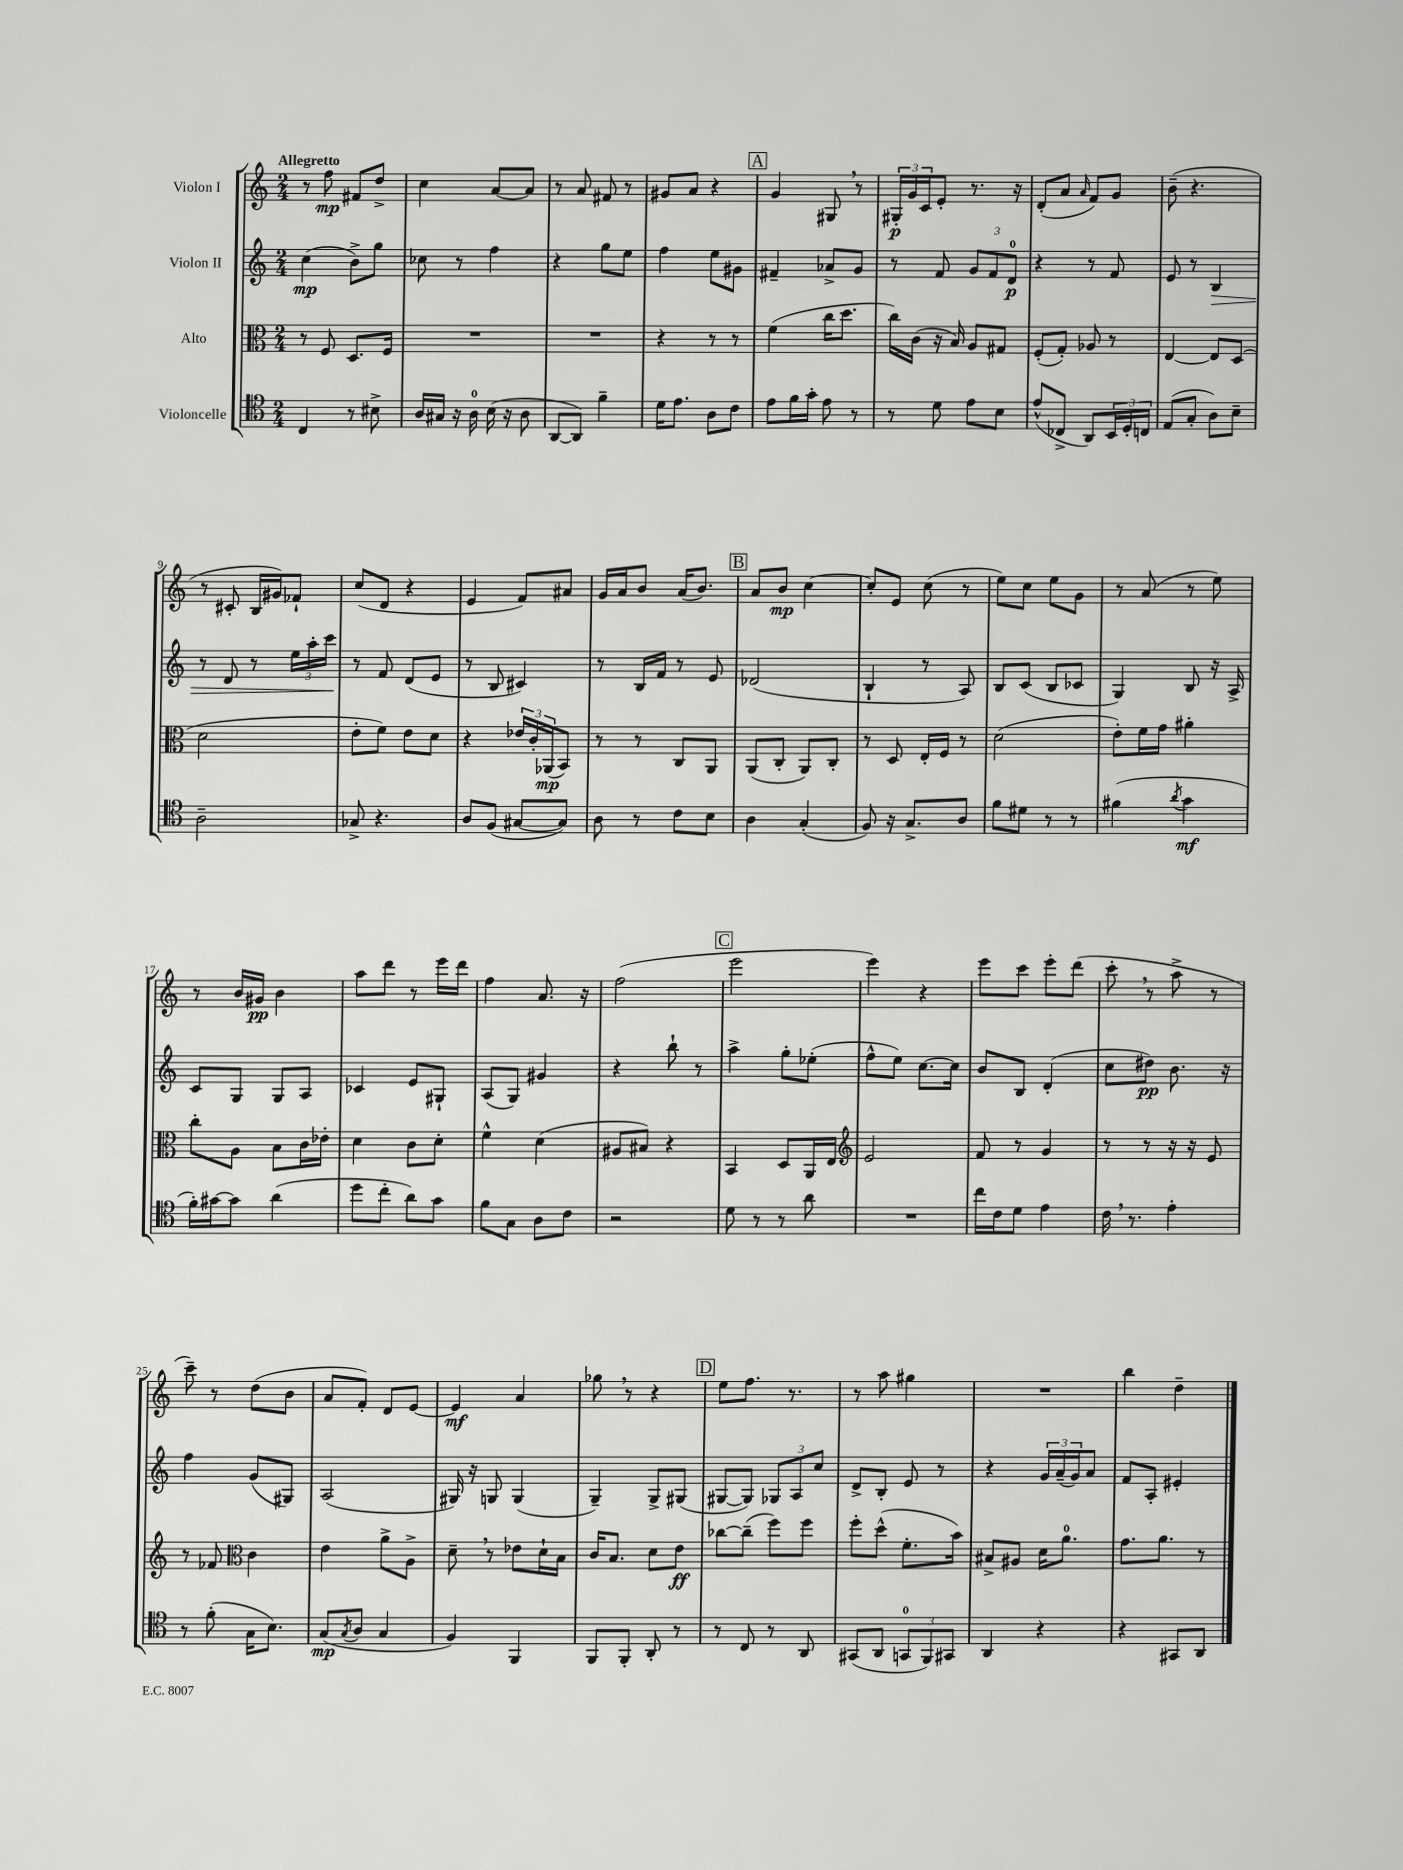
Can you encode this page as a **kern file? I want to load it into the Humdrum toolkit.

**kern	**kern	**kern	**kern
*staff4	*staff3	*staff2	*staff1
*clefC4	*clefC3	*clefG2	*clefG2
*k[]	*k[]	*k[]	*k[]
*M2/4	*M2/4	*M2/4	*M2/4
4C	8r	(4cc	8r
.	8F	.	8ff
8r	8.D	8b^)	8f#
8B#^	.	8gg	8dd^
.	16F	.	.
=	=	=	=
16A	2r	8cc-	4cc
16G#	.	.	.
16r	.	8r	.
16A	.	.	.
(16B	.	4ff	[8a
16r	.	.	.
8A	.	.	8a]
=	=	=	=
[8AA	2r	4r	8r
8AA])	.	.	8a
4f~	.	8gg	8f#
.	.	8ee	8r
=	=	=	=
16d	4r	4ff	8g#
8.e	.	.	.
.	.	.	8a
8A	8r	8ee	4r
8c	8r	8g#	.
=	=	=	=
8e	(4f	4f#~	4g
16f	.	.	.
16g'	.	.	.
8e	16cc	8a-^	8G#
.	8.dd	.	.
8r	.	8g	8r
=	=	=	=
8r	16cc)	8r	24G#'
.	.	.	24g
.	(16c	.	.
.	.	.	24c
8d	16r	8f	8e'
.	16B)	.	.
8e	8A	12g	8.r
.	.	12f	.
8B	8G#	.	.
.	.	12d	.
.	.	.	16r
=	=	=	=
(8e^^	(8F'	4r	(8d'
8C-^	8G')	.	8a
.	.	.	16qqa
8AA)	8A-	8r	8f)
24BB	8r	8f	8g
24D'	.	.	.
24C	.	.	.
=	=	=	=
(8E	[4E	8e	(8b~
8G'	.	8r	4.r
8A)	8E]	4B	.
8B~	(8D	.	.
=	=	=	=
2A~	2d	8r	8r
.	.	8d	8c#'
.	.	8r	16B
.	.	.	16g#)
.	.	24ee	8f-`
.	.	24aa'	.
.	.	24ccc	.
=	=	=	=
8G-^	8e'	8r	(8cc
4.r	8f)	8f	8d
.	8e	(8d	4r
.	8d	8e	.
=	=	=	=
8A	4r	8r	4e
(8F	.	8B	.
[8G#	24e-	4c#)	8f)
.	24c'	.	.
.	(24AA-	.	.
8G#])	8BB)	.	8a#
=	=	=	=
8A	8r	8r	16g
.	.	.	16a
8r	8r	16B	8b
.	.	16f	.
8c	8C	8r	(16a
.	.	.	8.b)
8B	8AA	8e	.
=	=	=	=
4A	(8AA	(2d-	8a
.	8C'	.	8b
(4G'	8AA)	.	[4cc
.	8C'	.	.
=	=	=	=
8F)	8r	4B`	8cc']
16r	8D	.	8e
8.G^	.	.	.
.	16E'	8r	(8cc
.	16F	.	.
8A	8r	8A)	8r
=	=	=	=
8f	(2d	8B	8ee)
8d#	.	(8c	8cc
8r	.	8B	8ee
8r	.	8c-	8g
=	=	=	=
(4f#	8e')	4G)	8r
.	16f	.	(8a
.	16g	.	.
8qa	.	.	.
4g	4a#'	8B	8r
.	.	16r	8ee)
.	.	16A^	.
=	=	=	=
16f')	8cc'	8c	8r
[16g#	.	.	.
8g#]	8A	8G	16b
.	.	.	16g#
(4a	8B	8G	4b
.	16c	8A	.
.	16e-'	.	.
=	=	=	=
8dd	4d	4c-	8aa
8cc'	.	.	8ddd
8a)	8c	8e	8r
8g	8d'	8G#`	16eee
.	.	.	16ddd
=	=	=	=
8f	4f^^	(8A	4ff
8G	.	8G)	.
8A	(4d	4g#	8.a
8c	.	.	.
.	.	.	16r
=	=	=	=
2r	8A#	4r	(2ff
.	8B#)	.	.
.	4r	8bb`	.
.	.	8r	.
=	=	=	=
8d	4BB	4aa^	2eee
8r	.	.	.
8r	8D	8gg'	.
8a	16AA	(8ee-'	.
.	16E	.	.
=	=	=	=
*	*clefG2	*	*
2r	2e	8ff^^	4eee)
.	.	8ee)	.
.	.	[8.cc	4r
.	.	16cc]	.
=	=	=	=
16cc	8f	8b	8eee
16c	.	.	.
8d	8r	8B	8ccc
4e	4g	(4d'	8eee'
.	.	.	(8ddd
=	=	=	=
16c	8r	8cc	8ccc'
8.r	.	.	.
.	8r	8dd#)	8r
4e'	16r	8.b	8aa^
.	16r	.	.
.	8e	.	8r
.	.	16r	.
=	=	=	=
8r	8r	4ff	8ccc~)
(8f'	8f-	.	8r
*	*clefC3	*	*
16G	4c	(8g	(8dd
8.B)	.	.	.
.	.	8G#)	8b
=	=	=	=
(8G	4e	(2A	8a
8qG	.	.	.
8A	.	.	8f')
4G	8a^	.	8d
.	8A^	.	[8e
=	=	=	=
4F)	8d~	16G#)	4e]
.	.	16r	.
.	8r	8G	.
4FF	8e-	(4G	4a
.	16d`	.	.
.	16B	.	.
=	=	=	=
8FF	16c	4G~)	8gg-
.	8.B	.	.
8FF'	.	.	8r
8AA'	8d	8G^	4r
8r	8e	(8G#	.
=	=	=	=
8r	[8cc-	[8G#	8ee
8C	(8cc-~]	8G#])	8.ff
8r	8ff)	12G-	.
.	.	.	8.r
.	.	12A	.
8AA	8ff	.	.
.	.	12cc	.
=	=	=	=
(8GG#	8ff'	8d^	8r
8AA	(8dd^^	8B'	8aa
12GG	8.f'	8e	4gg#
12FF)	.	.	.
.	.	8r	.
12GG#	.	.	.
.	16b)	.	.
=	=	=	=
4AA	8B#^	4r	2r
.	8A#	.	.
4r	16d	24g	.
.	.	(24a~	.
.	8.a	.	.
.	.	24g)	.
.	.	8a	.
=	=	=	=
4r	8.g	8f	4bb
.	.	8A'	.
.	8.a	.	.
8GG#	.	4e#'	4dd~
8AA	8r	.	.
==	==	==	==
*-	*-	*-	*-
